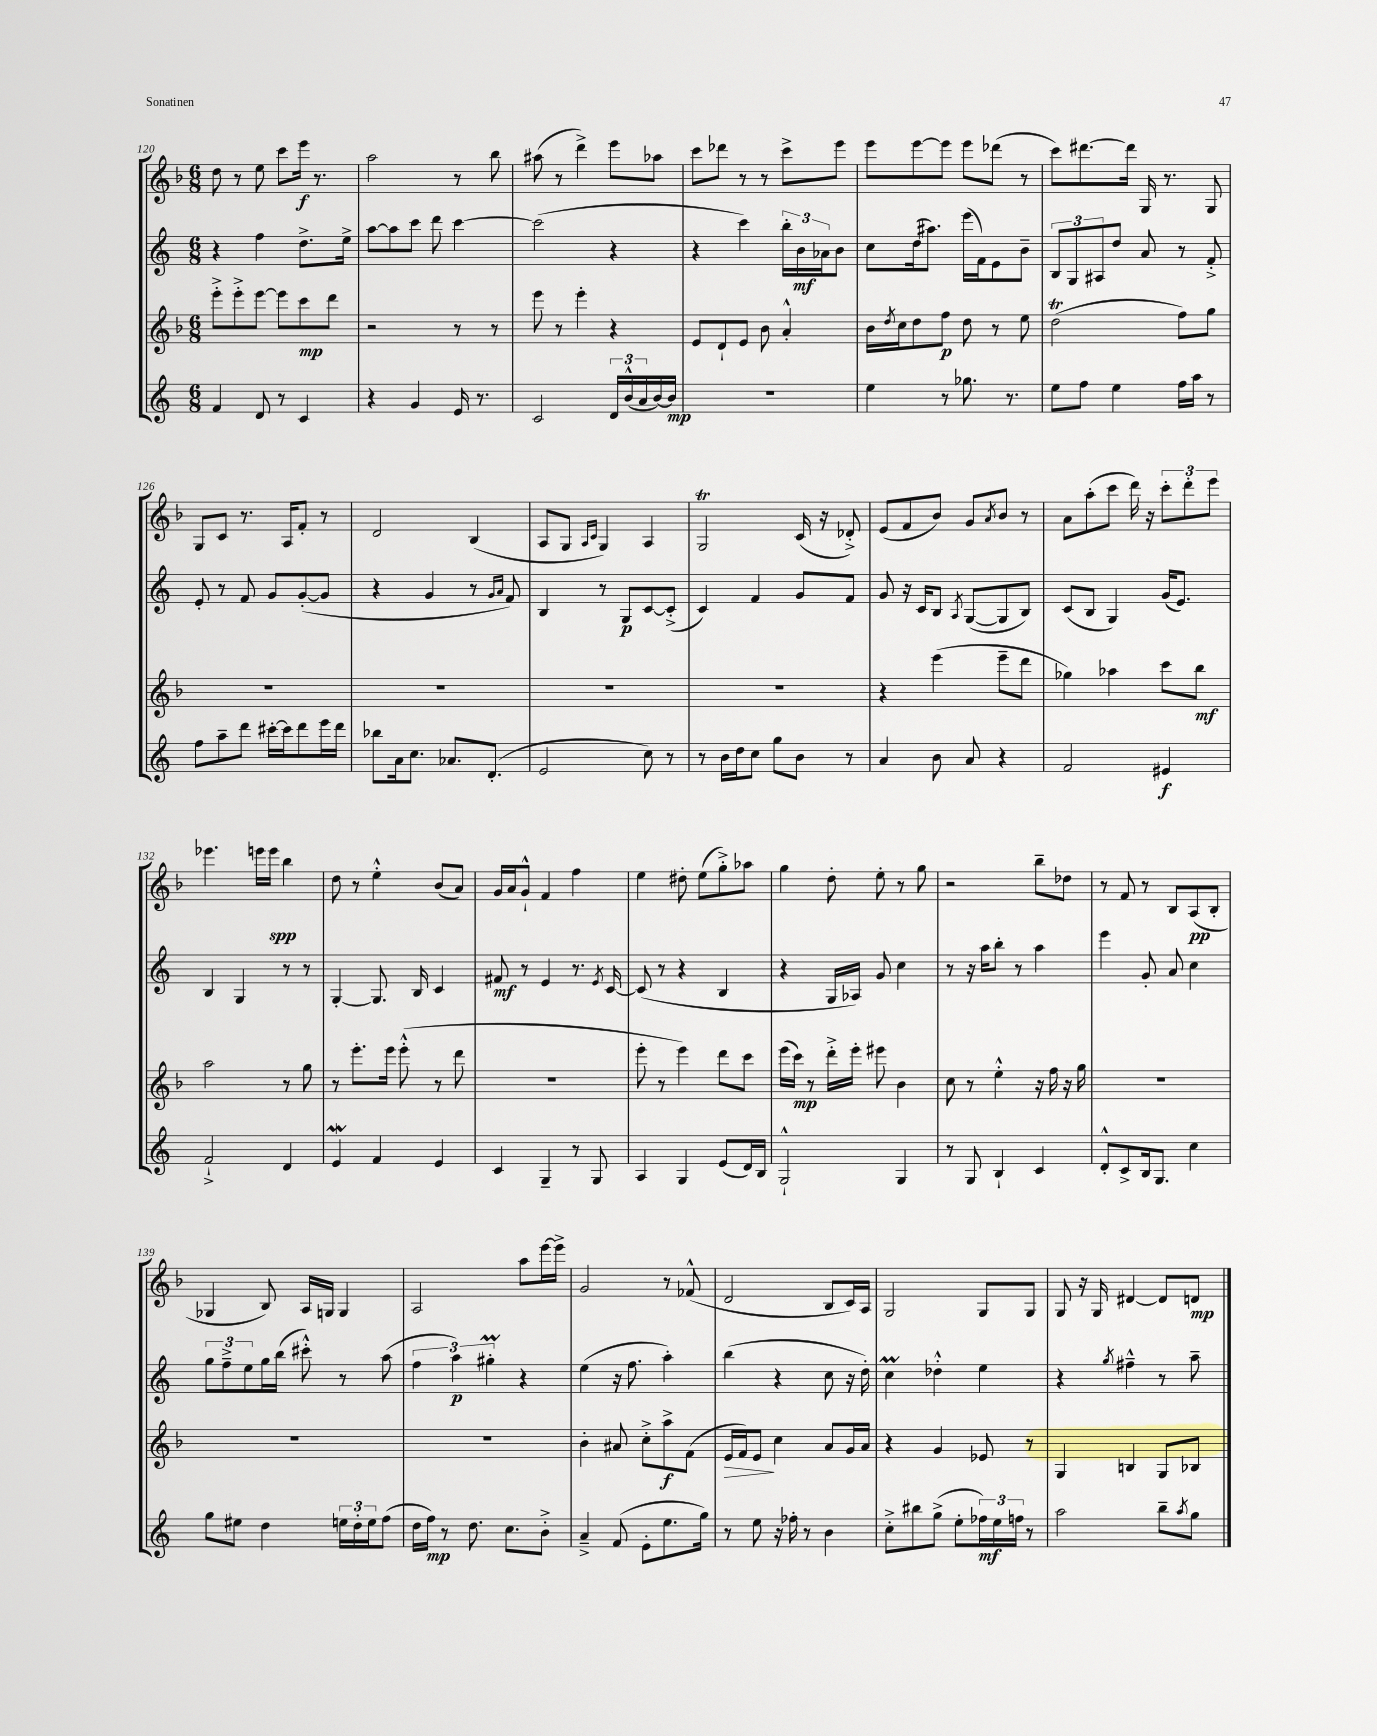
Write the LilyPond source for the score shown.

<<
\new StaffGroup <<
\new Staff = "s0" {
    \clef treble \key f \major \numericTimeSignature \time 6/8
    d''8 r8 e''8 c'''8 e'''16\f r8. |
    a''2 r8 bes''8 |
    ais''8( r8 d'''4->) e'''8 aes''8 |
    c'''8 des'''8 r8 r8 c'''8-> e'''8 |
    e'''8 e'''8~ e'''8 e'''8 des'''8( r8 |
    c'''8) dis'''8.~ dis'''16 g16 r8. g8 |
    g8 c'8 r8. a16 f'8-. r8 |
    d'2 bes4( |
    a8 g8 \grace { a16 c'16 } g4) a4 |
    g2\trill c'16( r16 des'8-.->) |
    e'8( f'8 bes'8) g'8 \acciaccatura { a'8 } bes'8 r8 |
    a'8 a''8-.( c'''8 d'''16) r16 \tuplet 3/2 { c'''8-. d'''8-. e'''8 } |
    ees'''4. e'''16 e'''16\spp bes''4 |
    d''8 r8 e''4-.-^ bes'8( a'8) |
    g'16 a'16 g'8-!-^ f'4 f''4 |
    e''4 dis''8-. e''8( g''8-.->) aes''8 |
    g''4 d''8-. e''8-. r8 g''8 |
    r2 bes''8-- des''8 |
    r8 f'8 r8 bes8 a8\pp( bes8-. |
    ges4 bes8) a16 g16 g4 |
    a2 a''8 e'''16~ e'''16-> |
    g'2 r8 fes'8-^( |
    d'2 bes8 c'16) a16 |
    g2 g8 g8 |
    g8 r16 g16 dis'4~ dis'8 d'8\mp \bar "|." |
}
\new Staff = "s1" {
    \clef treble \key c \major \numericTimeSignature \time 6/8
    r4 f''4 d''8.-> e''16-> |
    a''8~ a''8 c'''8 d'''8 c'''4~ |
    c'''2( r4 |
    r4 c'''4) \tuplet 3/2 { b''16-. b'16\mf aes'16 } b'8 |
    c''8 d''16( ais''8.) e'''16( f'16) e'8 b'8-- |
    \tuplet 3/2 { b8 g8 ais8 } d''8 a'8 r8 f'8-.-> |
    e'8-. r8 f'8 g'8 g'8~-.( g'8 |
    r4 g'4 r8 \grace { g'16 a'16 } f'8) |
    b4 r8 g8\p c'8~ c'8-.->( |
    c'4) f'4 g'8 f'8 |
    g'8 r16 c'16 b8 \acciaccatura { a8 } g8~( g8 b8) |
    c'8( b8 g4) g'16( e'8.) |
    b4 g4 r8 r8 |
    g4~-. g8. b16 c'4 |
    fis'8\mf r8 e'4 r8. \acciaccatura { e'8 } c'16~ |
    c'8( r8 r4 b4 |
    r4 g16 aes16) g'8 c''4 |
    r8 r16 a''16 b''8-. r8 a''4 |
    e'''4 g'8-. a'8 c''4 |
    \tuplet 3/2 { g''8 f''8---> e''8 } g''16 b''16( cis'''8-.-^) r8 a''8( |
    \tuplet 3/2 { f''4 a''4\p) gis''4-.\prall } r4 |
    e''4( r16 f''8. a''4-.) |
    b''4( r4 c''8 r16 d''16-.) |
    c''4\prall des''4-.-^ e''4 |
    r4 \acciaccatura { g''8 } fis''4---^ r8 a''8-- \bar "|." |
}
\new Staff = "s2" {
    \clef treble \key f \major \numericTimeSignature \time 6/8
    e'''8-.-> e'''8-.-> e'''8~ e'''8 c'''8\mp d'''8 |
    r2 r8 r8 |
    e'''8 r8 e'''4-. r4 |
    e'8 d'8-! e'8 bes'8 a'4-.-^ |
    bes'16 \acciaccatura { d''8 } c''16 d''8 f''8\p d''8 r8 e''8 |
    d''2\trill( f''8) g''8 |
    R2. |
    R2. |
    R2. |
    R2. |
    r4 e'''4( e'''8-- d'''8 |
    ges''4) aes''4 c'''8 bes''8\mf |
    a''2 r8 g''8 |
    r8 e'''8.-. e'''16 e'''8-.-^( r8 d'''8 |
    R2. |
    e'''8-. r8 e'''4) d'''8 c'''8 |
    e'''16( c'''16\mp) r8 d'''16-.-> e'''16-. eis'''8 bes'4 |
    c''8 r8 e''4-.-^ r16 f''16 r16 g''16 |
    R2. |
    R2. |
    R2. |
    bes'4-. ais'8 c''8-.-> a''8->\f f'8( |
    e'16\> f'16) e'8\! c''4 a'8 g'16 a'16 |
    r4 g'4 ees'8 r8 |
    g4 b4 g8 bes8 \bar "|." |
}
\new Staff = "s3" {
    \clef treble \key c \major \numericTimeSignature \time 6/8
    f'4 d'8 r8 c'4 |
    r4 g'4 e'16 r8. |
    c'2 \tuplet 3/2 { d'16 b'16-^( a'16 } b'16~) b'16\mp |
    R2. |
    e''4 r8 ges''8. r8. |
    e''8 f''8 e''4 f''16 a''16 r8 |
    f''8 a''8-- d'''8 cis'''16~-. cis'''16 d'''8 e'''16 d'''16 |
    bes''8 a'16 c''8. aes'8. d'8.-.( |
    e'2 c''8) r8 |
    r8 b'16 d''16 c''8 g''8 b'8 r8 |
    a'4 b'8 a'8 r4 |
    f'2 eis'4\f |
    f'2-!-> d'4 |
    e'4\mordent f'4 e'4 |
    c'4 g4-- r8 g8 |
    a4 g4 e'8( d'16) b16 |
    g2-!-^ g4 |
    r8 g8 b4-! c'4 |
    d'8-.-^ c'8-> b16 g8. c''4 |
    g''8 eis''8 d''4 \tuplet 3/2 { e''16 d''16-. e''16 } f''8( |
    d''16 f''16\mp) r8 d''8. c''8. b'8-.-> |
    a'4---> f'8( e'8-. e''8. g''16) |
    r8 e''8 r16 fes''16-. r8 b'4 |
    c''8-.-> bis''8 g''8->( e''8-. \tuplet 3/2 { fes''16\mf) e''16 f''16 } r8 |
    a''2 b''8-- \acciaccatura { a''8 } g''8 \bar "|." |
}
>>
>>
\layout { \context { \Score currentBarNumber = #120 } }
